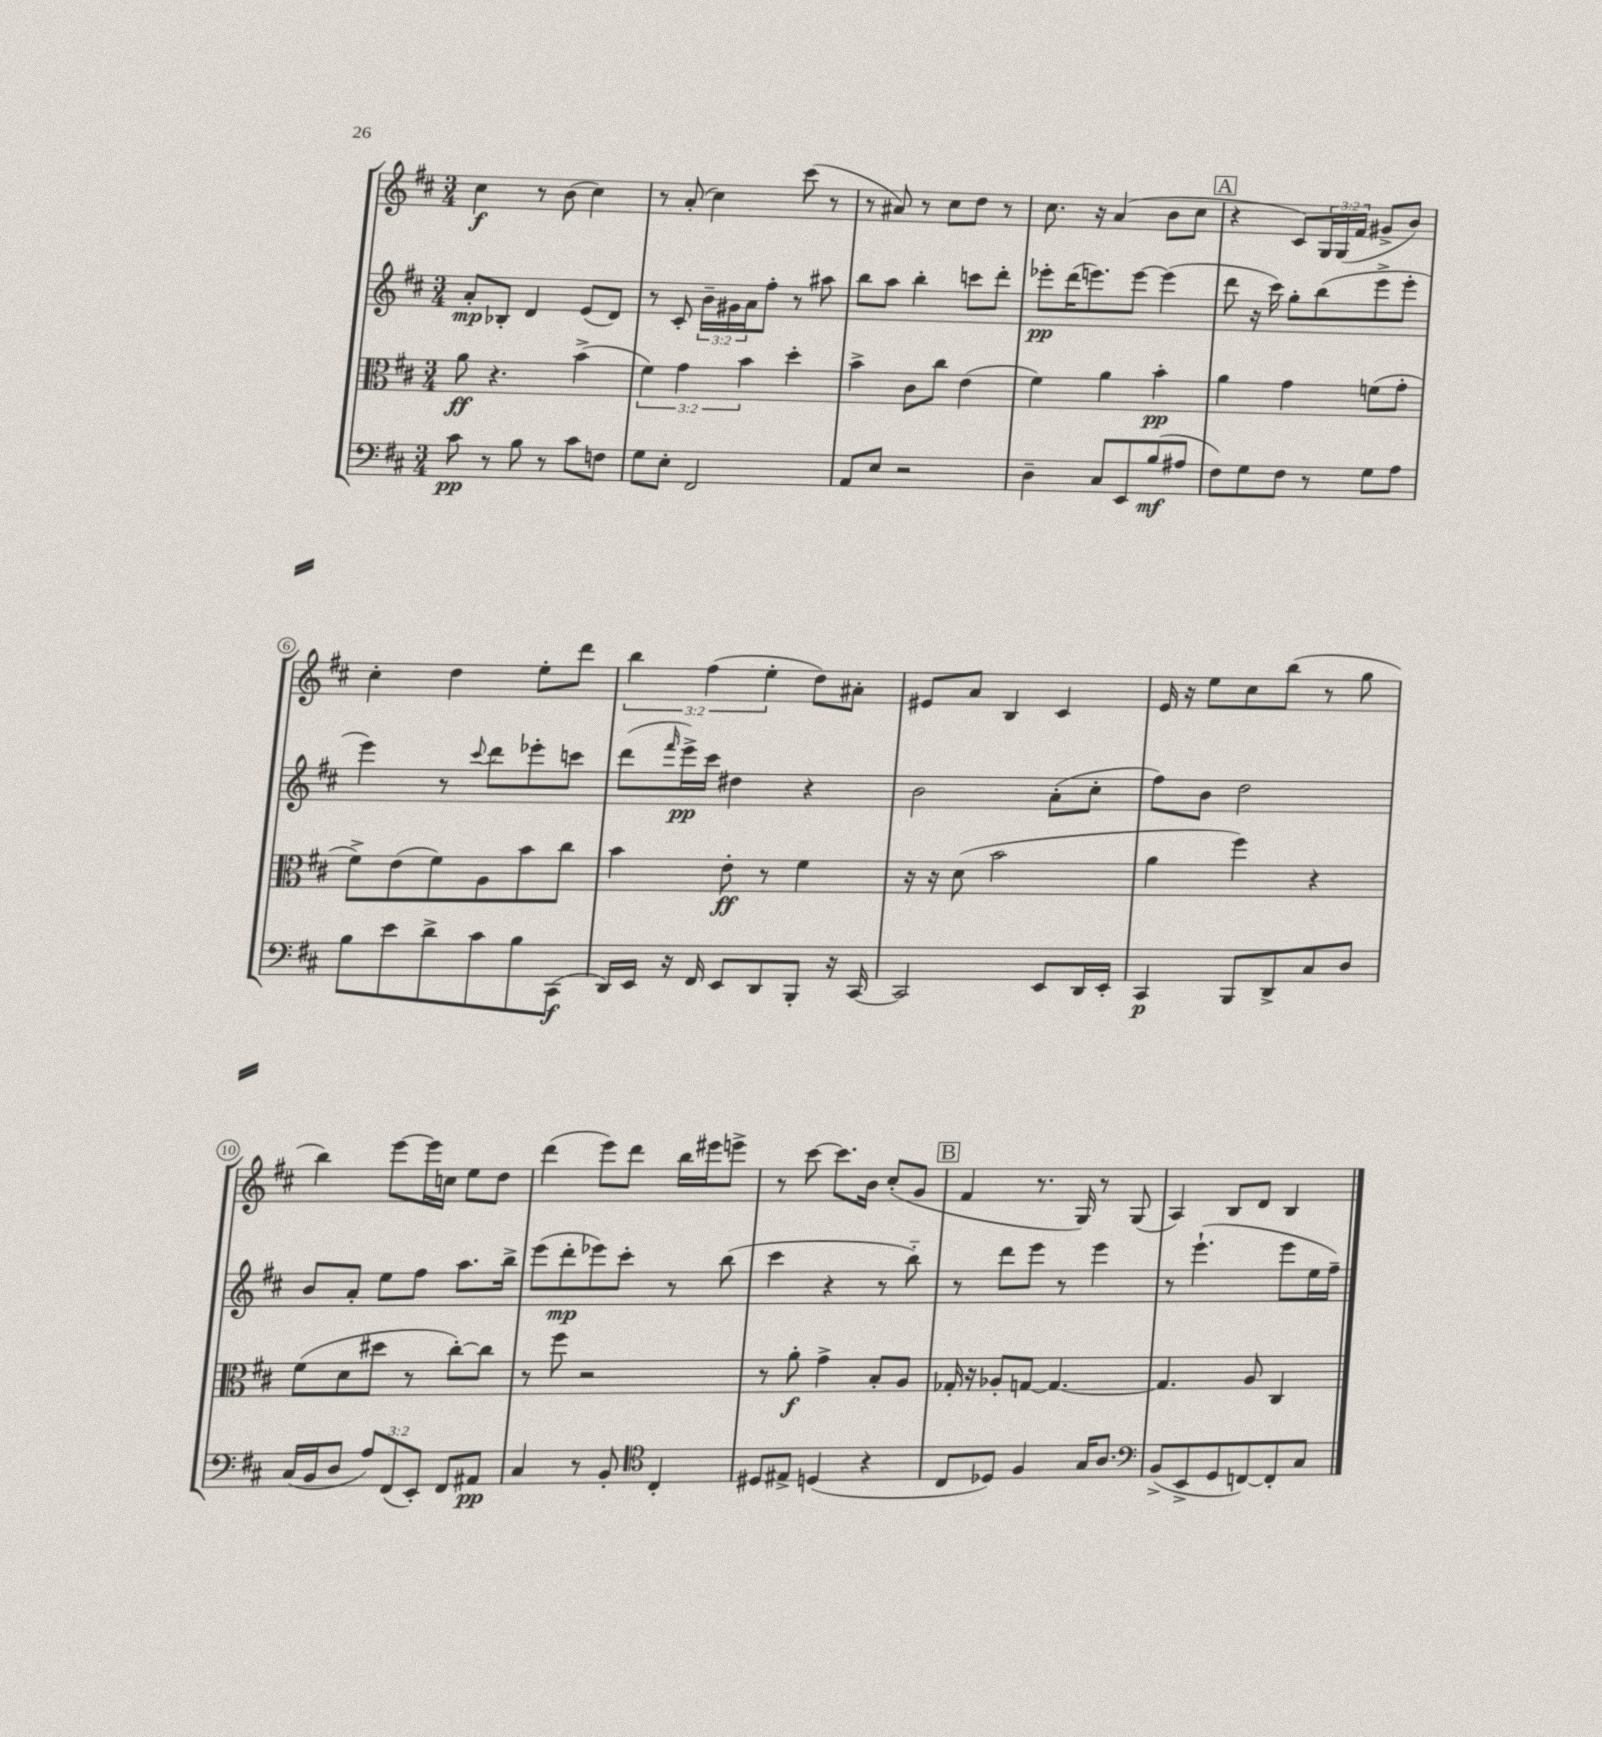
<<
\new StaffGroup <<
\new Staff = "s0" {
    \clef treble \key d \major \numericTimeSignature \time 3/4 \override Staff.TupletNumber.text = #tuplet-number::calc-fraction-text
    cis''4\f r8 b'8( cis''4) |
    r8 a'8-.( cis''4) cis'''8( r8 |
    r8 ais'8) r8 cis''8 d''8 r8 |
    cis''8. r16 a'4( b'8 cis''8 |
    \mark \markup { \box "A" } r4 cis'8) \tuplet 3/2 { g16 g16( fis'16 } gis'8-> b'8) |
    cis''4-. d''4 e''8-. d'''8 |
    \tuplet 3/2 { b''4 fis''4( e''4-. } d''8) ais'8-. |
    eis'8 a'8 b4 cis'4 |
    e'16 r16 e''8 cis''8 b''8( r8 g''8 |
    b''4) e'''8~ e'''16 c''16 e''8 d''8 |
    d'''4( e'''8) d'''8 b''16 eis'''16 e'''8-> |
    r8 cis'''8~ cis'''8. b'16 cis''8-.( g'8 |
    \mark \markup { \box "B" } fis'4 r8. g16) r8 g8( |
    a4) b8 d'8 b4 \bar "|." |
}
\new Staff = "s1" {
    \clef treble \key d \major \numericTimeSignature \time 3/4 \override Staff.TupletNumber.text = #tuplet-number::calc-fraction-text
    a'8-.\mp bes8-. d'4 e'8( d'8) |
    r8 cis'8-. \tuplet 3/2 { b'16-- gis'16 a'16 } fis''8-. r8 ais''8 |
    b''8 a''8 b''4-. c'''8 d'''8-. |
    ees'''8-.\pp d'''16( e'''8.) e'''8~ e'''4( |
    \mark \markup { \box "A" } d'''8 r16 cis'''16) g''8-. b''8( e'''8-> e'''8-. |
    e'''4) r8 \appoggiatura { cis'''8 } d'''8 ees'''8-. c'''8 |
    d'''8( \grace { fis'''16 } e'''16->\pp) cis'''16 dis''4 r4 |
    b'2 a'8-.( cis''8-. |
    fis''8) b'8 d''2 |
    b'8 a'8-. e''8 fis''8 a''8. b''16-> |
    e'''8( d'''8-.\mp ees'''8) cis'''8-. r8 b''8( |
    cis'''4 r4 r8 b''8-_) |
    \mark \markup { \box "B" } r8 d'''8 e'''8 r8 e'''4 |
    r8 e'''4.-!( e'''8 e''16 fis''16--) \bar "|." |
}
\new Staff = "s2" {
    \clef alto \key d \major \numericTimeSignature \time 3/4 \override Staff.TupletNumber.text = #tuplet-number::calc-fraction-text
    a'8\ff r4. b'4->( |
    \tuplet 3/2 { fis'4) g'4 b'4 } d''4-. |
    b'4-> cis'8 cis''8 e'4( |
    fis'4) a'4 b'4-.\pp |
    \mark \markup { \box "A" } a'4 g'4 f'8( g'8-. |
    fis'8->) e'8( fis'8) a8 b'8 cis''8 |
    b'4 e'8-.\ff r8 fis'4 |
    r16 r16 d'8( b'2 |
    a'4 fis''4) r4 |
    fis'8( d'8 dis''8 r8 cis''8~-.) cis''8 |
    r8 fis''8 r2 |
    r8 a'8-.\f g'4-> b8-. a8 |
    \mark \markup { \box "B" } ges16-. r16 aes8-. g8~ g4.~ |
    g4. a8 cis4 \bar "|." |
}
\new Staff = "s3" {
    \clef bass \key d \major \numericTimeSignature \time 3/4 \override Staff.TupletNumber.text = #tuplet-number::calc-fraction-text
    cis'8\pp r8 b8 r8 cis'8 f8 |
    g8 e8-. fis,2 |
    a,8 e8 r2 |
    d4-- cis8 e,8 b8\mf( ais8 |
    \mark \markup { \box "A" } fis8) g8 fis8 r8 g8 a8 |
    b8 e'8 d'8-> cis'8 b8 cis,8\f( |
    d,16) e,16 r16 fis,16 e,8 d,8 b,,8-. r16 cis,16~ |
    cis,2 e,8 d,16 e,16-. |
    cis,4\p b,,8 d,8-> cis8 d8 |
    cis16( b,16 d8 \tuplet 3/2 { a8) fis,8( e,8-.) } fis,8 ais,8\pp |
    cis4 r8 b,8-. \clef tenor cis4-. |
    dis8 eis8-> d4( r4 |
    \mark \markup { \box "B" } cis8 des8) fis4 g16 a8. |
    \clef bass b,8->( e,8-> g,8 f,8~) f,8-. cis8 \bar "|." |
}
>>
>>
\layout { \context { \Score \override BarNumber.stencil = #(make-stencil-circler 0.1 0.3 ly:text-interface::print) } }
